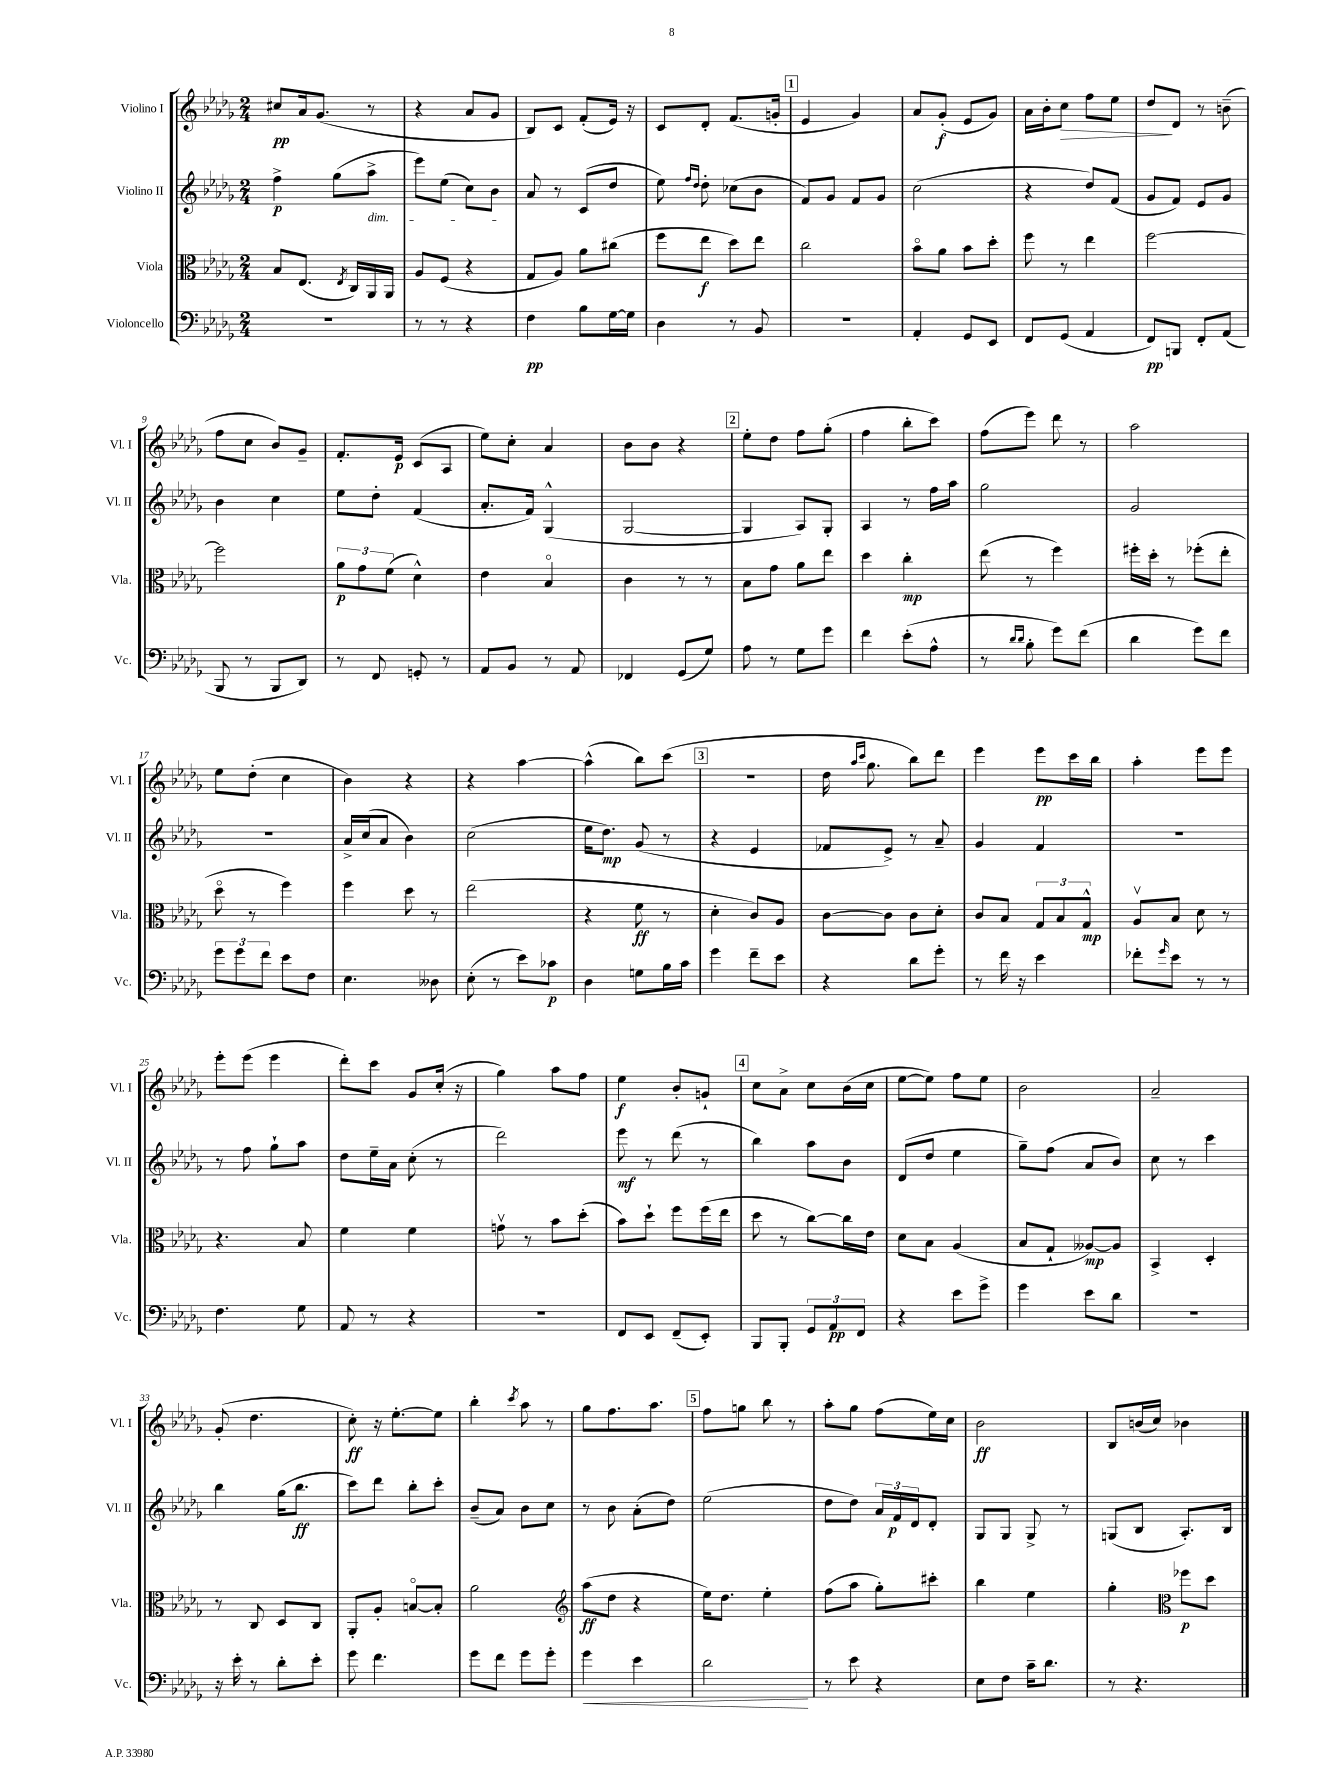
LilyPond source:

<<
\new StaffGroup <<
\new Staff = "s0" \with { instrumentName = "Violino I" shortInstrumentName = "Vl. I" } {
    \clef treble \key des \major \numericTimeSignature \time 2/4
    cis''8\pp aes'16 ges'8.( r8 |
    r4 aes'8 ges'8 |
    bes8) c'8 f'8-.( ees'16) r16 |
    c'8 des'8-. f'8.( g'16-. |
    \mark \markup { \box "1" } ees'4 ges'4) |
    aes'8 ges'8-.\f( ees'8 ges'8) |
    aes'16 bes'16-. c''8\> f''8 ees''8 |
    des''8\! des'8 r8 b'8--( |
    f''8 c''8 bes'8) ges'8-- |
    f'8.-. ees'16\p c'8( aes8 |
    ees''8) c''8-. aes'4 |
    bes'8 bes'8 r4 |
    \mark \markup { \box "2" } ees''8-. des''8 f''8 ges''8-.( |
    f''4 bes''8-. c'''8) |
    f''8( ees'''8) des'''8 r8 |
    aes''2 |
    ees''8 des''8-.( c''4 |
    bes'4) r4 |
    r4 aes''4~ |
    aes''4-^( bes''8) c'''8( |
    \mark \markup { \box "3" } r2 |
    des''16 \grace { aes''16 c'''16 } ges''8. bes''8) des'''8 |
    ees'''4 ees'''8\pp c'''16 bes''16 |
    aes''4-. ees'''8 ees'''8 |
    ees'''8-. ees'''8( ees'''4 |
    des'''8-.) c'''8 ges'8 c''16-.( r16 |
    ges''4) aes''8 f''8 |
    ees''4\f bes'8-. g'8-! |
    \mark \markup { \box "4" } c''8 aes'8-> c''8 bes'16( c''16 |
    ees''8~ ees''8) f''8 ees''8 |
    bes'2 |
    aes'2-- |
    ges'8-.( des''4. |
    c''8-.\ff) r16 ees''8.~-. ees''8 |
    bes''4-. \acciaccatura { c'''8 } aes''8 r8 |
    ges''8 f''8. aes''8. |
    \mark \markup { \box "5" } f''8 g''8 bes''8 r8 |
    aes''8-. ges''8 f''8( ees''16) c''16 |
    bes'2\ff |
    bes8 b'16( c''16) bes'4 \bar "|." |
}
\new Staff = "s1" \with { instrumentName = "Violino II" shortInstrumentName = "Vl. II" } {
    \clef treble \key des \major \numericTimeSignature \time 2/4
    f''4->\p ges''8( aes''8->\dim |
    ees'''8) ees''8( c''8) bes'8\! |
    aes'8 r8 c'8( des''8 |
    ees''8) \grace { f''16 des''16 } des''8-. ces''8( bes'8 |
    \mark \markup { \box "1" } f'8) ges'8 f'8 ges'8 |
    c''2( |
    r4 des''8) f'8( |
    ges'8 f'8) ees'8 ges'8 |
    bes'4 c''4 |
    ees''8 des''8-. f'4( |
    aes'8.-. f'16) ges4-^( |
    ges2~ |
    \mark \markup { \box "2" } ges4 aes8) ges8-. |
    aes4 r8 f''16 aes''16 |
    ges''2 |
    ges'2 |
    R2 |
    aes'16-> c''16( aes'8 bes'4) |
    c''2( |
    ees''16 des''8.\mp) ges'8( r8 |
    \mark \markup { \box "3" } r4 ees'4 |
    fes'8 ees'8->) r8 aes'8-- |
    ges'4 f'4 |
    R2 |
    r8 f''8 ges''8-! aes''8 |
    des''8 ees''16-- aes'16 c''8-.( r8 |
    des'''2) |
    ees'''8\mf r8 des'''8( r8 |
    \mark \markup { \box "4" } bes''4) aes''8 bes'8 |
    des'8( des''8 ees''4 |
    ges''8--) f''8( aes'8 bes'8) |
    c''8 r8 c'''4 |
    bes''4 ges''16( bes''8.\ff |
    c'''8) des'''8 bes''8-. c'''8-. |
    bes'8--( aes'8) bes'8 c''8 |
    r8 bes'8 aes'8-.( des''8) |
    \mark \markup { \box "5" } ees''2( |
    des''8 des''8) \tuplet 3/2 { aes'16 f'16\p des'16 } des'8-. |
    ges8 ges8 ges8-> r8 |
    g8( bes8 aes8.-.) bes16 \bar "|." |
}
\new Staff = "s2" \with { instrumentName = "Viola" shortInstrumentName = "Vla." } {
    \clef alto \key des \major \numericTimeSignature \time 2/4
    bes8 ees8.( \acciaccatura { ees8 } c16) aes,16 aes,16 |
    aes8 f8( r4 |
    ges8 aes8) aes'8 cis''8( |
    f''8 ees''8\f des''8) ees''8 |
    \mark \markup { \box "1" } c''2 |
    bes'8\flageolet aes'8 bes'8 des''8-. |
    f''8 r8 ees''4 |
    f''2~ |
    f''2 |
    \tuplet 3/2 { aes'8\p ges'8 f'8( } des'4-^) |
    ees'4 bes4\flageolet |
    c'4 r8 r8 |
    \mark \markup { \box "2" } bes8 ges'8 aes'8 ees''8 |
    des''4 c''4-.\mp |
    ees''8( r8 f''4) |
    fis''16-. des''16-. r8 fes''8-.( ees''8-. |
    des''8\flageolet r8 f''4) |
    f''4 des''8 r8 |
    ees''2( |
    r4 f'8\ff r8 |
    \mark \markup { \box "3" } des'4-. c'8) aes8 |
    c'8~ c'8 c'8 des'8-. |
    c'8 bes8 \tuplet 3/2 { ges8 bes8 ges8-^\mp } |
    aes8\upbow bes8 des'8 r8 |
    r4. bes8 |
    f'4 f'4 |
    g'8\upbow r8 bes'8 des''8-.( |
    bes'8) des''8-! f''8 f''16( ees''16 |
    \mark \markup { \box "4" } des''8 r8 c''8~) c''16 ees'16 |
    des'8 bes8 aes4( |
    bes8 ges8-! aeses8~\mp) aeses8 |
    bes,4-> des4-. |
    r8 c8 des8 c8 |
    aes,8-. aes8-. b8~\flageolet b8-. |
    aes'2 |
    \clef treble aes''8\ff( des''8 r4 |
    \mark \markup { \box "5" } ees''16) des''8. ees''4-. |
    f''8( aes''8 ges''8-.) cis'''8-. |
    bes''4 ees''4 |
    ges''4-. \clef alto fes''8\p des''8 \bar "|." |
}
\new Staff = "s3" \with { instrumentName = "Violoncello" shortInstrumentName = "Vc." } {
    \clef bass \key des \major \numericTimeSignature \time 2/4
    R2 |
    r8 r8 r4 |
    f4\pp bes8 ges16~ ges16 |
    des4 r8 bes,8 |
    \mark \markup { \box "1" } r2 |
    aes,4-. ges,8 ees,8 |
    f,8 ges,8( aes,4 |
    f,8\pp) b,,8 f,8-. aes,8( |
    bes,,8 r8 bes,,8 des,8) |
    r8 f,8 g,8-. r8 |
    aes,8 bes,8 r8 aes,8 |
    fes,4 ges,8( ges8) |
    \mark \markup { \box "2" } aes8 r8 ges8 ges'8 |
    f'4 ees'8-.( aes8-^ |
    r8 \grace { des'16 des'16 } bes8-. ges'8) f'8( |
    des'4 ges'8) f'8 |
    \tuplet 3/2 { ges'8 ges'8 f'8 } ees'8 f8 |
    ees4. deses8 |
    ees8-.( r8 ees'8) ces'8\p |
    des4 g8 bes16 c'16 |
    \mark \markup { \box "3" } ges'4 f'8-- ees'8 |
    r4 des'8 ges'8-. |
    r8 f'16 r16 ees'4 |
    fes'8-. \grace { ges'16 } ees'8 r8 r8 |
    f4. ges8 |
    aes,8 r8 r4 |
    r2 |
    f,8 ees,8 f,8--( ees,8-.) |
    \mark \markup { \box "4" } bes,,8 bes,,8-. \tuplet 3/2 { ges,8 aes,8\pp f,8 } |
    r4 ees'8 ges'8-> |
    ges'4 ees'8 des'8 |
    R2 |
    r16 ees'16-. r8 des'8-. ees'8-. |
    ges'8 f'4. |
    ges'8 f'8 ges'8 ges'8-. |
    ges'4\< ees'4 |
    \mark \markup { \box "5" } des'2\! |
    r8 ees'8 r4 |
    ees8 f8 c'16-- des'8. |
    r8 r4. \bar "|." |
}
>>
>>
